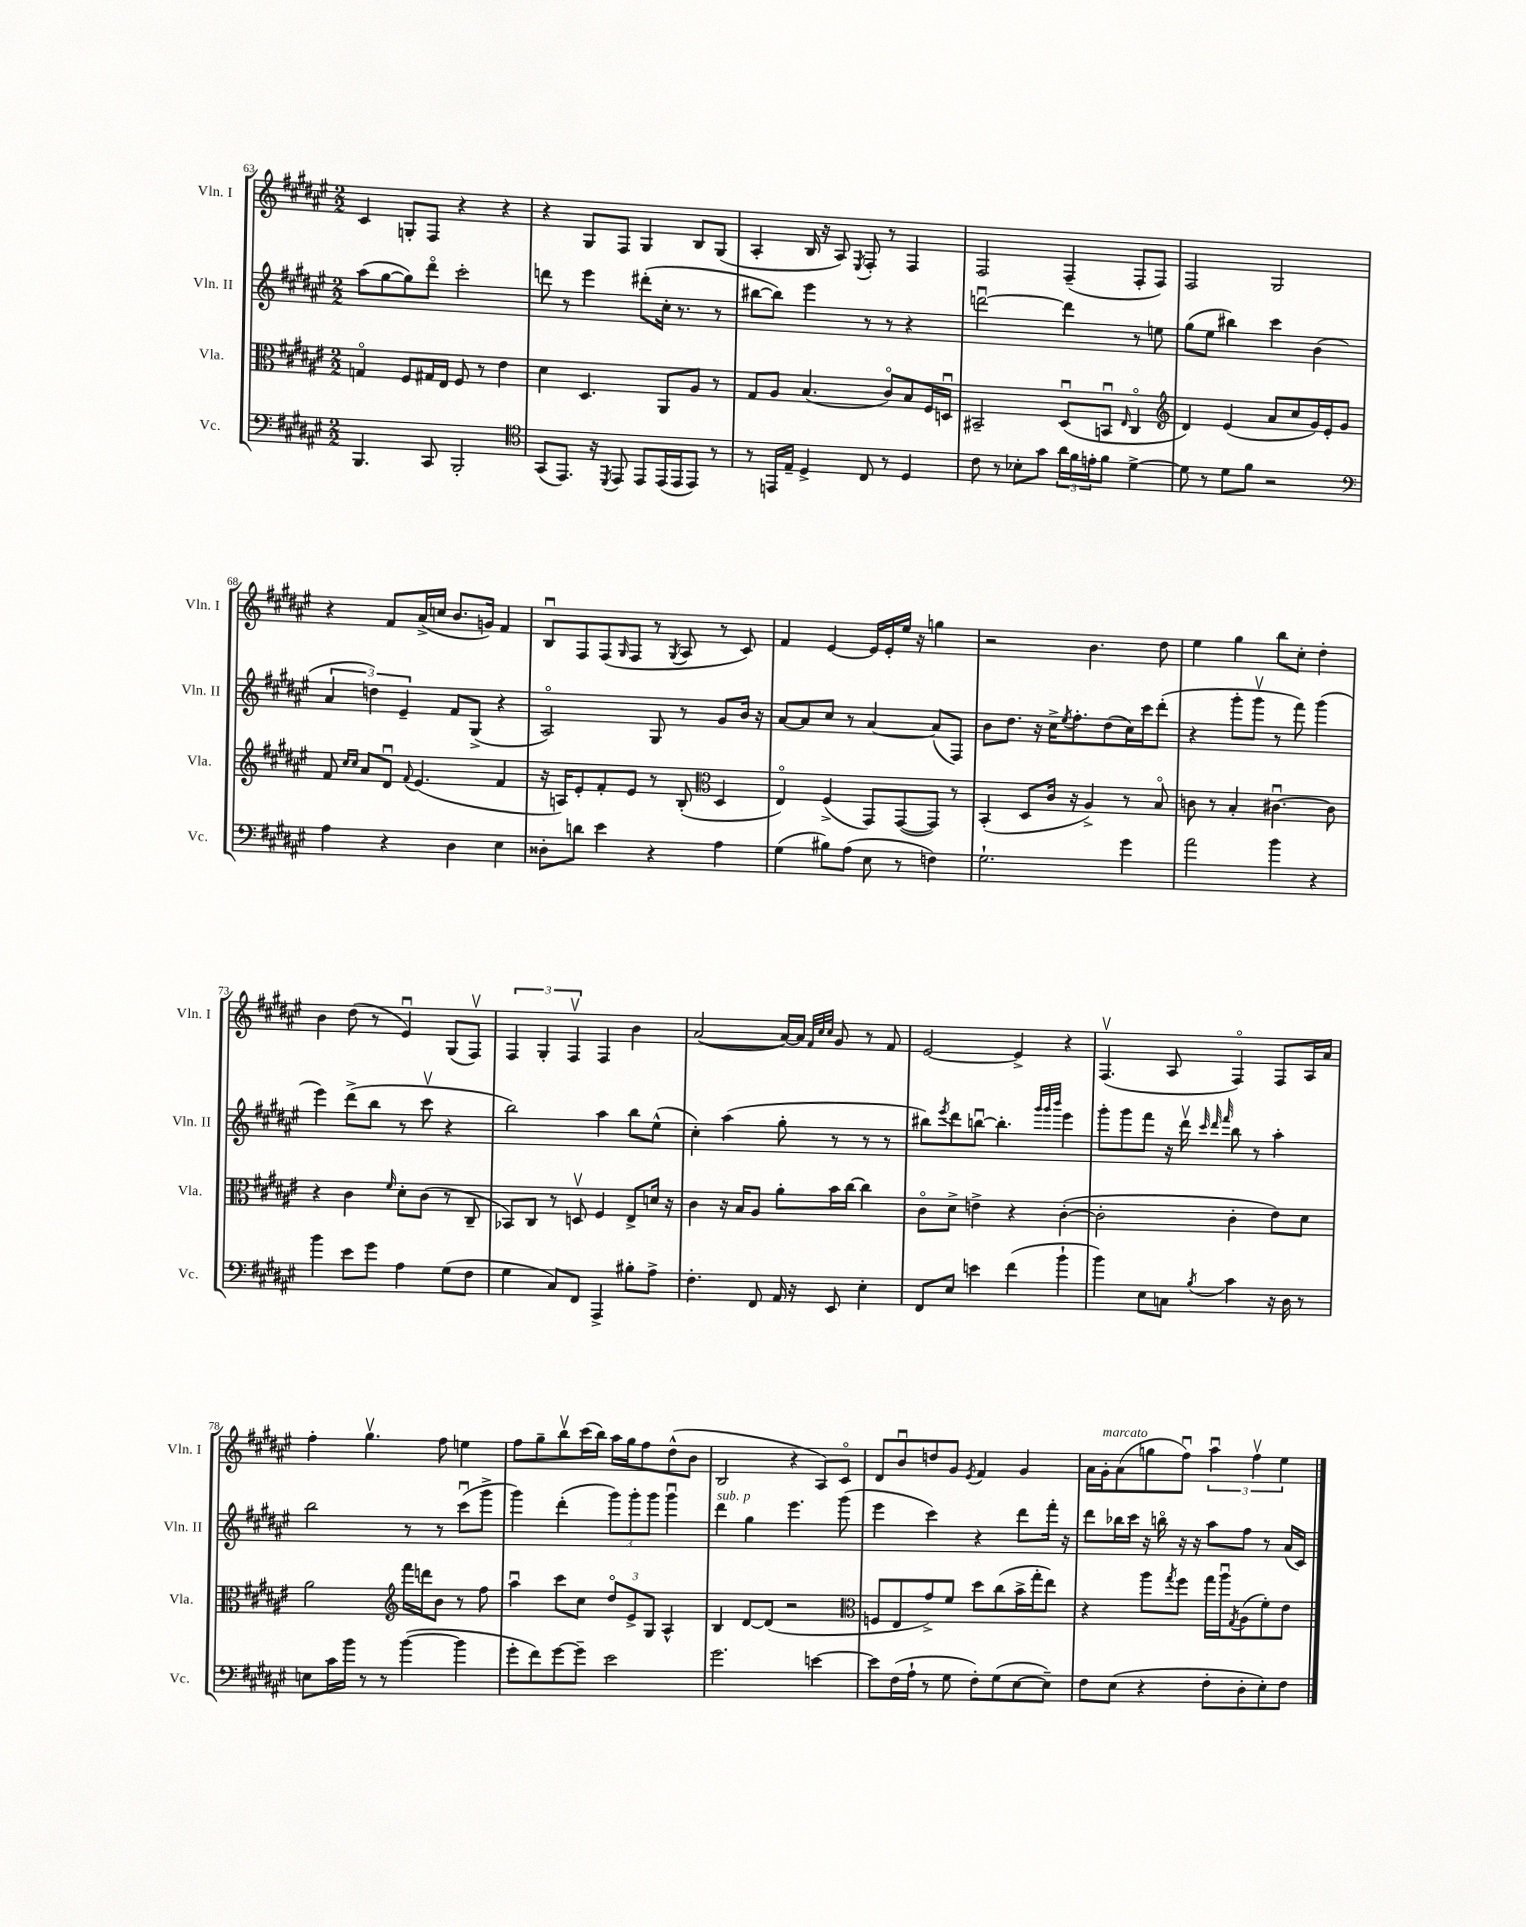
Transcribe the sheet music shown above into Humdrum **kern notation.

**kern	**kern	**kern	**kern
*part4	*part3	*part2	*part1
*staff4	*staff3	*staff2	*staff1
*I"Vc.	*I"Vla.	*I"Vln. II	*I"Vln. I
*I'Vc.	*I'Vla.	*I'Vln. II	*I'Vln. I
*clefF4	*clefC3	*clefG2	*clefG2
*k[f#c#g#d#a#e#]	*k[f#c#g#d#a#e#]	*k[f#c#g#d#a#e#]	*k[f#c#g#d#a#e#]
*M2/2	*M2/2	*M2/2	*M2/2
=63	=63	=63	=63
4.BBB/	4Gn/	(8aa#\L	4c#/
.	.	[8gg#\	.
.	8F#/L	8gg#\])	8Gn'/L
8CC#/	16G#X/L	8ddd#\J	8F#/J
.	16E#/JJ	.	.
2BBB'/	8F#/	2ccc#'\	4r
.	8r	.	.
.	4e#\	.	4r
=64	=64	=64	=64
*clefC4	*	*	*
(8GG#/L	4d#\	8dddn\	4r
8.EE#/J)	.	8r	.
.	4.D#/	4eee#\	8G#/L
16r	.	.	.
8qDD#/	.	.	.
8EE#/	.	.	8F#/J
8EE#/L	.	(8ddd#X'\L	4G#/
(16EE#/L	8AA#/L	16cc#'\Jk	.
16EE#/J	.	8.r	.
8EE#/J)	8A#/J	.	8B/L
8r	8r	8r	(8G#/J
=65	=65	=65	=65
8r	8G#/L	[8bb#X\L	4A#'/
16EEn/LL	8A#/J	8bb#\J])	.
16E#~/JJ	.	.	.
4D#^/	(4.B/	4eee#\	16B/
.	.	.	16r
.	.	.	8A#/)
.	.	.	8qE#/
8C#/	.	8r	8F#'/
8r	8c#/L)	8r	8r
4D#/	8B/	4r	4F#/
.	16F#/L	.	.
.	16Dnu/JJ	.	.
=66	=66	=66	=66
8c#\	2BB#X~/	[2dddnu\	2F#/
8r	.	.	.
8B-X'\L	.	.	.
8g#\J	.	.	.
24a#\LL	(8D#u/L	4ddd\]	(4F#~/
24f#\	.	.	.
24en'\J	.	.	.
8f#\J	8BBnu/J	.	.
.	16qqE#/	.	.
[4d#^\	4C#/	8r	8F#'/L
.	.	8een\	8F#/J)
=67	=67	=67	=67
*	*clefG2	*	*
8d#\]	4d#/)	(8gg#\L	2F#/
8r	.	8ee#\J	.
8d#\L	(4e#/	4bb#X\)	.
8f#\J	.	.	.
2r	8a#/L	4ccc#\	2G#/
.	8cc#/	.	.
.	16g#/L)	(4b\	.
.	16e#'/J	.	.
.	8g#/J	.	.
!!LO:LB:g=z
=68	=68	=68	=68
*clefF4	*	*	*
4A#\	8f#/	6a#/	4r
.	16qqcc#/LL	.	.
.	16qqcc#/JJ	.	.
.	8a#/L	.	.
.	.	6ddn\)	.
4r	8d#u/J	.	8f#/L
.	.	6e#~/	.
.	8qqf#/	.	.
.	(4.e#/	.	(16a#^/L
.	.	.	16ccn/JJ
4D#\	.	8f#/L	8.b/L
.	.	(8G#^/J	.
.	.	.	16gn/Jk)
4E#\	4f#/	4r	4f#/
=69	=69	=69	=69
8D##X'\L	16r	2A#/)	8Bu/L
.	16An/KL)	.	.
8dn\J	8e#'/	.	8F#/
4e#\	8f#'/	.	(8F#/
.	.	.	16qqG#/
.	8e#/J	.	8F#/J
4r	8r	8G#/	8r
.	.	.	8qG#/
.	(8B'/	8r	8A#/
*	*clefC3	*	*
4A#\	4D#/	8g#/L	8r
.	.	16b/Jk	8c#/)
.	.	16r	.
=70	=70	=70	=70
(4G#\	4E#/)	[8a#/L	4f#/
.	.	8a#/]	.
8B#X\L)	(4F#^/	8cc#/J	[4e#/
(8A#\J	.	8r	.
8E#\	8GG#/L)	[4a#/	16e#/LL]
.	.	.	16e#'/
8r	([8GG#/	.	16ee#/JJ
.	.	.	16r
4Fn\)	8GG#/J])	(8a#/L]	4ggn\
.	8r	8F#/J)	.
=71	=71	=71	=71
2.G#`\	(4BB'/	8b\L	2r
.	.	8.dd#\J	.
.	8D#/L	.	.
.	.	16r	.
.	16c#/Jk	16cc#^\KL	.
.	.	8qee#/	.
.	16r	8.ff#'\	.
.	4A#^/)	.	4.b\
.	.	(8dd#\	.
4g#\	8r	16cc#\L)	.
.	.	16ccc#\J	.
.	8B/	(8ddd#'\J	8dd#\
=72	=72	=72	=72
2a#\	8cn\	4r	4ee#\
.	8r	.	.
.	4B'/	8ggg#'\L	4gg#\
.	.	8ggg#v\J	.
4b\	[4.c#Xu\	8r	8bb\L
.	.	8fff#\)	8cc#'\J
4r	.	(4ggg#\	4dd#'\
.	8c#\]	.	.
!!LO:LB:g=z
=73	=73	=73	=73
4b\	4r	4eee#\)	4b\
8e#\L	4c#\	(8ddd#^\L	(8dd#\
8g#\J	.	8bb\J	8r
.	16qqf#/	.	.
4A#\	8d#'\L	8r	4e#u/)
.	(8c#\J	8ccc#v\	.
(8G#\L	8r	4r	(8G#/L
8F#\J	8C#~/	.	8F#v/J)
=74	=74	=74	=74
4G#\	8BB-X/L)	2bb\)	6F#/
.	8C#/J	.	.
.	.	.	6G#'/
8C#/L)	8r	.	.
.	.	.	6F#v/
8FF#/J	8Dnv/	.	.
4AAA#^/	4F#/	4aa#\	4F#/
8B#X'\L	8E#^/L	8bb\L	4b\
8A#^\J	16dn/Jk	(8ee#^^\J	.
.	16r	.	.
=75	=75	=75	=75
4.F#'\	4c#\	4cc#'\)	([2a#/
.	16r	(4aa#\	.
.	16B/KL	.	.
8FF#/	8A#/J	.	.
16AA#/	8a#'\L	8gg#'\	16a#/LL_)
16r	.	.	16a#/JJ]
.	.	.	32qqf#/LLL
.	.	.	32qqcc#/
.	.	.	32qqcc#/JJJ
8EE#/	16b\L	8r	8g#/
.	[16cc#\JJ	.	.
4E#'\	4cc#\]	8r	8r
.	.	8r	8f#/
=76	=76	=76	=76
8FF#/L	8c#\L	8bb#X\L)	[2e#/
.	.	8qeee#/	.
8E#/J	8d#^\J	8ddd#\	.
4en\	4en^\	[8bbnu\J	.
.	.	4.bb'\]	.
(4f#\	4r	.	4e#^/]
.	.	32qqggg#/LLL	.
.	.	32qqggg#/	.
.	.	32qqbbb/JJJ	.
4b`\	([4c#'\	4eee#\	4r
=77	=77	=77	=77
4b\)	2c#'\]	8ggg#'\L	(4.F#v/
.	.	8ggg#\	.
8E#\L	.	8fff#\J	.
8Cn\J	.	16r	8A#/
.	.	16ddd#v\	.
.	.	32qqccc#/	.
.	.	32qqddd#/	.
8qB/	.	32qqfff#/	.
4c#\	4c#'\	8bb\	4F#/)
.	.	8r	.
16r	8e#\L)	4aa#'\	8F#/L
16D#\	.	.	.
8r	8d#\J	.	16A#/L
.	.	.	16a#/JJ
!!LO:LB:g=z
=78	=78	=78	=78
8En\L	2a#\	2bb\	4ff#'\
16c#\L	.	.	.
16b\JJ	.	.	.
8r	.	.	4.gg#v\
8r	.	.	.
*	*clefG2	*	*
([4b\	16fff#\LL	8r	.
.	16dddn\J	.	.
.	8b\J	8r	8ff#\
4b\]	8r	(8ccc#u\L	4een\
.	8ff#\	8ggg#^\J	.
=79	=79	=79	=79
8g#'\L	4aa#u\	4ggg#\)	8ff#\L
8f#\)	.	.	8gg#~\
[8g#\	8ccc#\L	(4ddd#'\	8bbv\
8g#~\J]	8cc#\J	.	(16ccc#\L
.	.	.	16bb\JJ)
2e#\	12dd#/L	12ggg#\L)	16aa#\LL
.	.	.	16gg#\J
.	12e#^/	12ggg#'\	.
.	.	.	8ff#\
.	12G#/J	12ggg#\J	.
.	4A#^^/	4ggg#u\	(8dd#^^\
.	.	.	8b\J
=80	=80	=80	=80
!	!	!LO:TX:a:i:t=sub. p	!
2.g#\	4B/	4ddd#\	2B/
.	[8d#/L	4gg#\	.
.	(8d#/J]	.	.
.	2r	4.eee#\	4r
[4en\	.	.	8A#/L)
.	.	(8ggg#\	8c#/J
=81	=81	=81	=81
*	*clefC3	*	*
8e\L]	8Fn/L	4eee#\	8d#/L
(16F#\L	8E#/	.	8bu/
16A#`\JJ	.	.	.
8r	8g#^/)	4ccc#\)	8ddn/
8G#\	8f#/J	.	8g#/J
.	.	.	8qe#/
8F#'\L)	8dd#\L	4r	4f#/
(8G#\	(8cc#\	.	.
[8E#\	16b^\L	8ddd#\L	4g#/
.	16gg#'\J	.	.
8E#~\J])	8ee#\J)	16fff#'\Jk	.
.	.	16r	.
=82	=82	=82	=82
8F#\L	4r	8ddd#\L	16a#\LL
!	!	!	!LO:TX:a:i:t=marcato
.	.	.	16g#'\J
(8E#\J	.	16bb-X\L	(8a#\
.	.	16ccc#\JJ	.
4r	8aa#\L	16r	8ggn\
.	.	16bbn\	.
.	8qgg#/	.	.
.	8ff#\J	16r	8ff#u\J)
.	.	16r	.
8F#'\L	16gg#\LL	8aa#\L	6aa#u\
.	16aa#u\J	.	.
.	8qG#/	.	.
8D#'\	(8A#\	8ff#\J	.
.	.	.	6ff#v\
8E#'\)	8f#'\)	8r	.
.	.	.	6ee#\
8F#\J	8e#\J	(16a#/LL	.
.	.	16c#/JJ)	.
==	==	==	==
*-	*-	*-	*-
